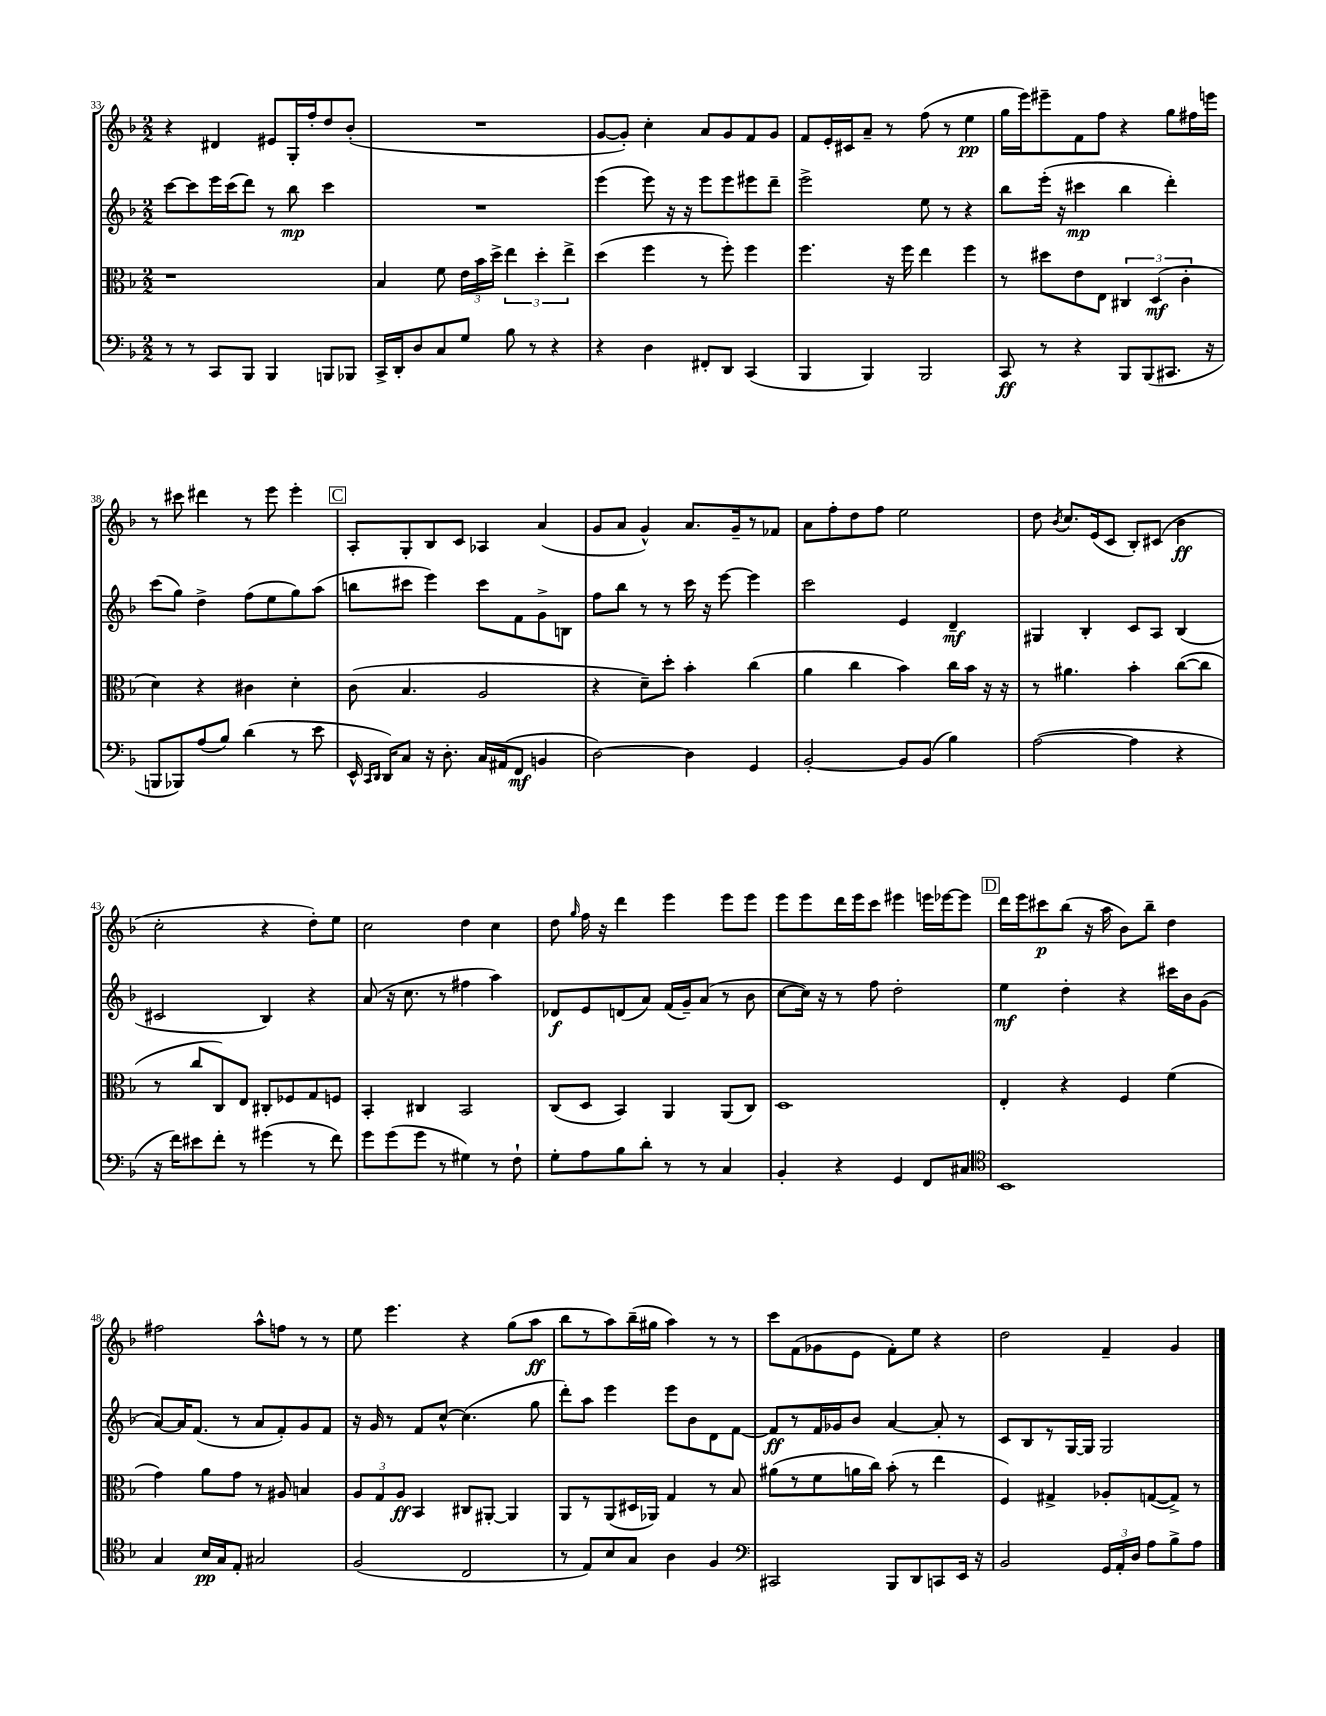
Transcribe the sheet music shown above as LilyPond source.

<<
\new StaffGroup <<
\new Staff = "s0" {
    \clef treble \key f \major \numericTimeSignature \time 2/2
    \autoBeamOff r4 dis'4 eis'8[ g16-. f''16-. d''8 bes'8]-.( |
    R1 |
    g'8[~ g'8]-.) c''4-. a'8[ g'8 f'8 g'8] |
    f'8[ e'16-. cis'16 a'8]-- r8 f''8( r8 e''4\pp |
    g''16[ e'''16) eis'''8-- f'8 f''8] r4 g''8[ fis''16 e'''16] |
    r8 cis'''8 dis'''4 r8 e'''8 e'''4-. |
    \mark \markup { \box "C" } a8[-. g8-. bes8 c'8] aes4 a'4( |
    g'8[ a'8] g'4-^) a'8.[ g'16-- r8 fes'8] |
    a'8[ f''8-. d''8 f''8] e''2 |
    d''8 \acciaccatura { bes'8 } c''8.[ e'16( c'8] bes8[-.) cis'8]( bes'4\ff |
    c''2-. r4 d''8[-.) e''8] |
    c''2 d''4 c''4 |
    d''8 \grace { g''16 } f''16 r16 d'''4 e'''4 e'''8[ e'''8] |
    e'''8[ e'''8 d'''16 e'''16 c'''8] eis'''4 e'''16[ ees'''16~ ees'''8] |
    \mark \markup { \box "D" } d'''16[ e'''16 cis'''8\p bes''8]( r16 a''16 bes'8[) bes''8]-- d''4 |
    fis''2 a''8[-^ f''8] r8 r8 |
    e''8 e'''4. r4 g''8[( a''8]\ff |
    bes''8[ r8 a''8) bes''16--( gis''16] a''4) r8 r8 |
    c'''8[ f'8( ges'8 e'8] f'8[-.) e''8] r4 |
    d''2 f'4-- g'4 \bar "|." |
}
\new Staff = "s1" {
    \clef treble \key f \major \numericTimeSignature \time 2/2
    \autoBeamOff c'''8[~ c'''8 e'''16 c'''16( d'''8]) r8 bes''8\mp c'''4 |
    R1 |
    e'''4( e'''8) r16 r16 e'''8[ e'''8 eis'''8 d'''8]-- |
    e'''2-> e''8 r8 r4 |
    bes''8[ e'''16]-.( r16 cis'''4\mp bes''4 d'''4-.) |
    c'''8[( g''8]) d''4-> f''8[( e''8 g''8) a''8]( |
    \mark \markup { \box "C" } b''8[ cis'''8] e'''4) cis'''8[ f'8 g'8-> b8] |
    f''8[ bes''8] r8 r8 c'''16 r16 e'''8~ e'''4 |
    c'''2 e'4 d'4--\mf |
    gis4 bes4-. c'8[ a8] bes4( |
    cis'2 bes4) r4 |
    a'8( r16 c''8. r8 fis''4 a''4) |
    des'8[\f e'8 d'8( a'8]) f'16[( g'16--) a'8]( r8 bes'8 |
    c''8[~ c''16]) r16 r8 f''8 d''2-. |
    \mark \markup { \box "D" } e''4\mf d''4-. r4 cis'''16[ bes'16 g'8]( |
    a'8[~) a'16 f'8.]( r8 a'8[ f'8-.) g'8 f'8] |
    r16 g'16 r8 f'8[ c''8]~-^ c''4.( g''8 |
    d'''8[-.) a''8] e'''4 e'''8[ bes'8 d'8 f'8]~ |
    f'8[\ff r8 f'16 ges'16 bes'8] a'4~ a'8-. r8 |
    c'8[ bes8 r8 g16~ g16] g2 \bar "|." |
}
\new Staff = "s2" {
    \clef alto \key f \major \numericTimeSignature \time 2/2
    \autoBeamOff r1 |
    bes4 f'8 \tuplet 3/2 { e'16[ bes'16 d''16]-> } \tuplet 3/2 { e''4 d''4-. e''4-> } |
    d''4( f''4 r8 f''8-.) f''4 |
    f''4. r16 f''16 e''4 f''4 |
    r8 dis''8[ e'8 e8] \tuplet 3/2 { cis4 d4\mf( c'4-. } |
    d'4) r4 cis'4 d'4-. |
    \mark \markup { \box "C" } c'8( bes4. a2 |
    r4 d'8[--) d''8]-. bes'4-. c''4( |
    a'4 c''4 bes'4) c''16[ bes'16] r16 r16 |
    r8 ais'4. bes'4-. c''8[~( c''8] |
    r8 c''8[ c8) e8] cis8[-. fes8 g8 f8] |
    bes,4-. cis4 bes,2 |
    c8[( d8] bes,4) a,4 a,8[( c8]) |
    d1 |
    \mark \markup { \box "D" } e4-. r4 f4 f'4( |
    g'4) a'8[ g'8] r8 ais8 b4 |
    \tuplet 3/2 { a8[ g8 a8]\ff } bes,4 cis8[ ais,8]~-. ais,4 |
    a,8[ r8 a,8( dis16 aes,16]) g4 r8 bes8 |
    ais'8[( r8 f'8 a'16 c''16]) bes'8-.( r8 e''4 |
    f4) gis4-> aes8[-. g8~( g8]->) r8 \bar "|." |
}
\new Staff = "s3" {
    \clef bass \key f \major \numericTimeSignature \time 2/2
    \autoBeamOff r8 r8 c,8[ bes,,8] bes,,4 b,,8[ bes,,8] |
    c,16[-> d,16-. d8 c8 g8] bes8 r8 r4 |
    r4 d4 fis,8[-. d,8] c,4( |
    bes,,4 bes,,4) bes,,2 |
    c,8\ff r8 r4 bes,,8[ bes,,8( cis,8.] r16 |
    b,,8[ bes,,8) a8( bes8]) d'4( r8 e'8 |
    \mark \markup { \box "C" } e,16-^ \grace { c,16[ d,16] } d,16[) c8] r16 d8.-. c16[ ais,16( f,8]\mf b,4 |
    d2~) d4 g,4 |
    bes,2~-. bes,8[ bes,8]( bes4) |
    a2~( a4 r4 |
    r16 f'16[) eis'8 f'8]-. r8 gis'4( r8 f'8) |
    g'8[ g'8( g'8] r8 gis4) r8 f8-! |
    g8[-. a8 bes8 d'8]-. r8 r8 c4 |
    bes,4-. r4 g,4 f,8[ cis8] |
    \mark \markup { \box "D" } \clef tenor bes,1 |
    g4 bes16[\pp g16 e8]-. gis2 |
    f2( c2 |
    r8 e8[) bes8 g8] a4 f4 |
    \clef bass cis,2 bes,,8[ d,8 c,8 e,16] r16 |
    bes,2 \tuplet 3/2 { g,16[ a,16-. d16] } a8[ bes8-> a8] \bar "|." |
}
>>
>>
\layout { \context { \Score currentBarNumber = #33 } }
